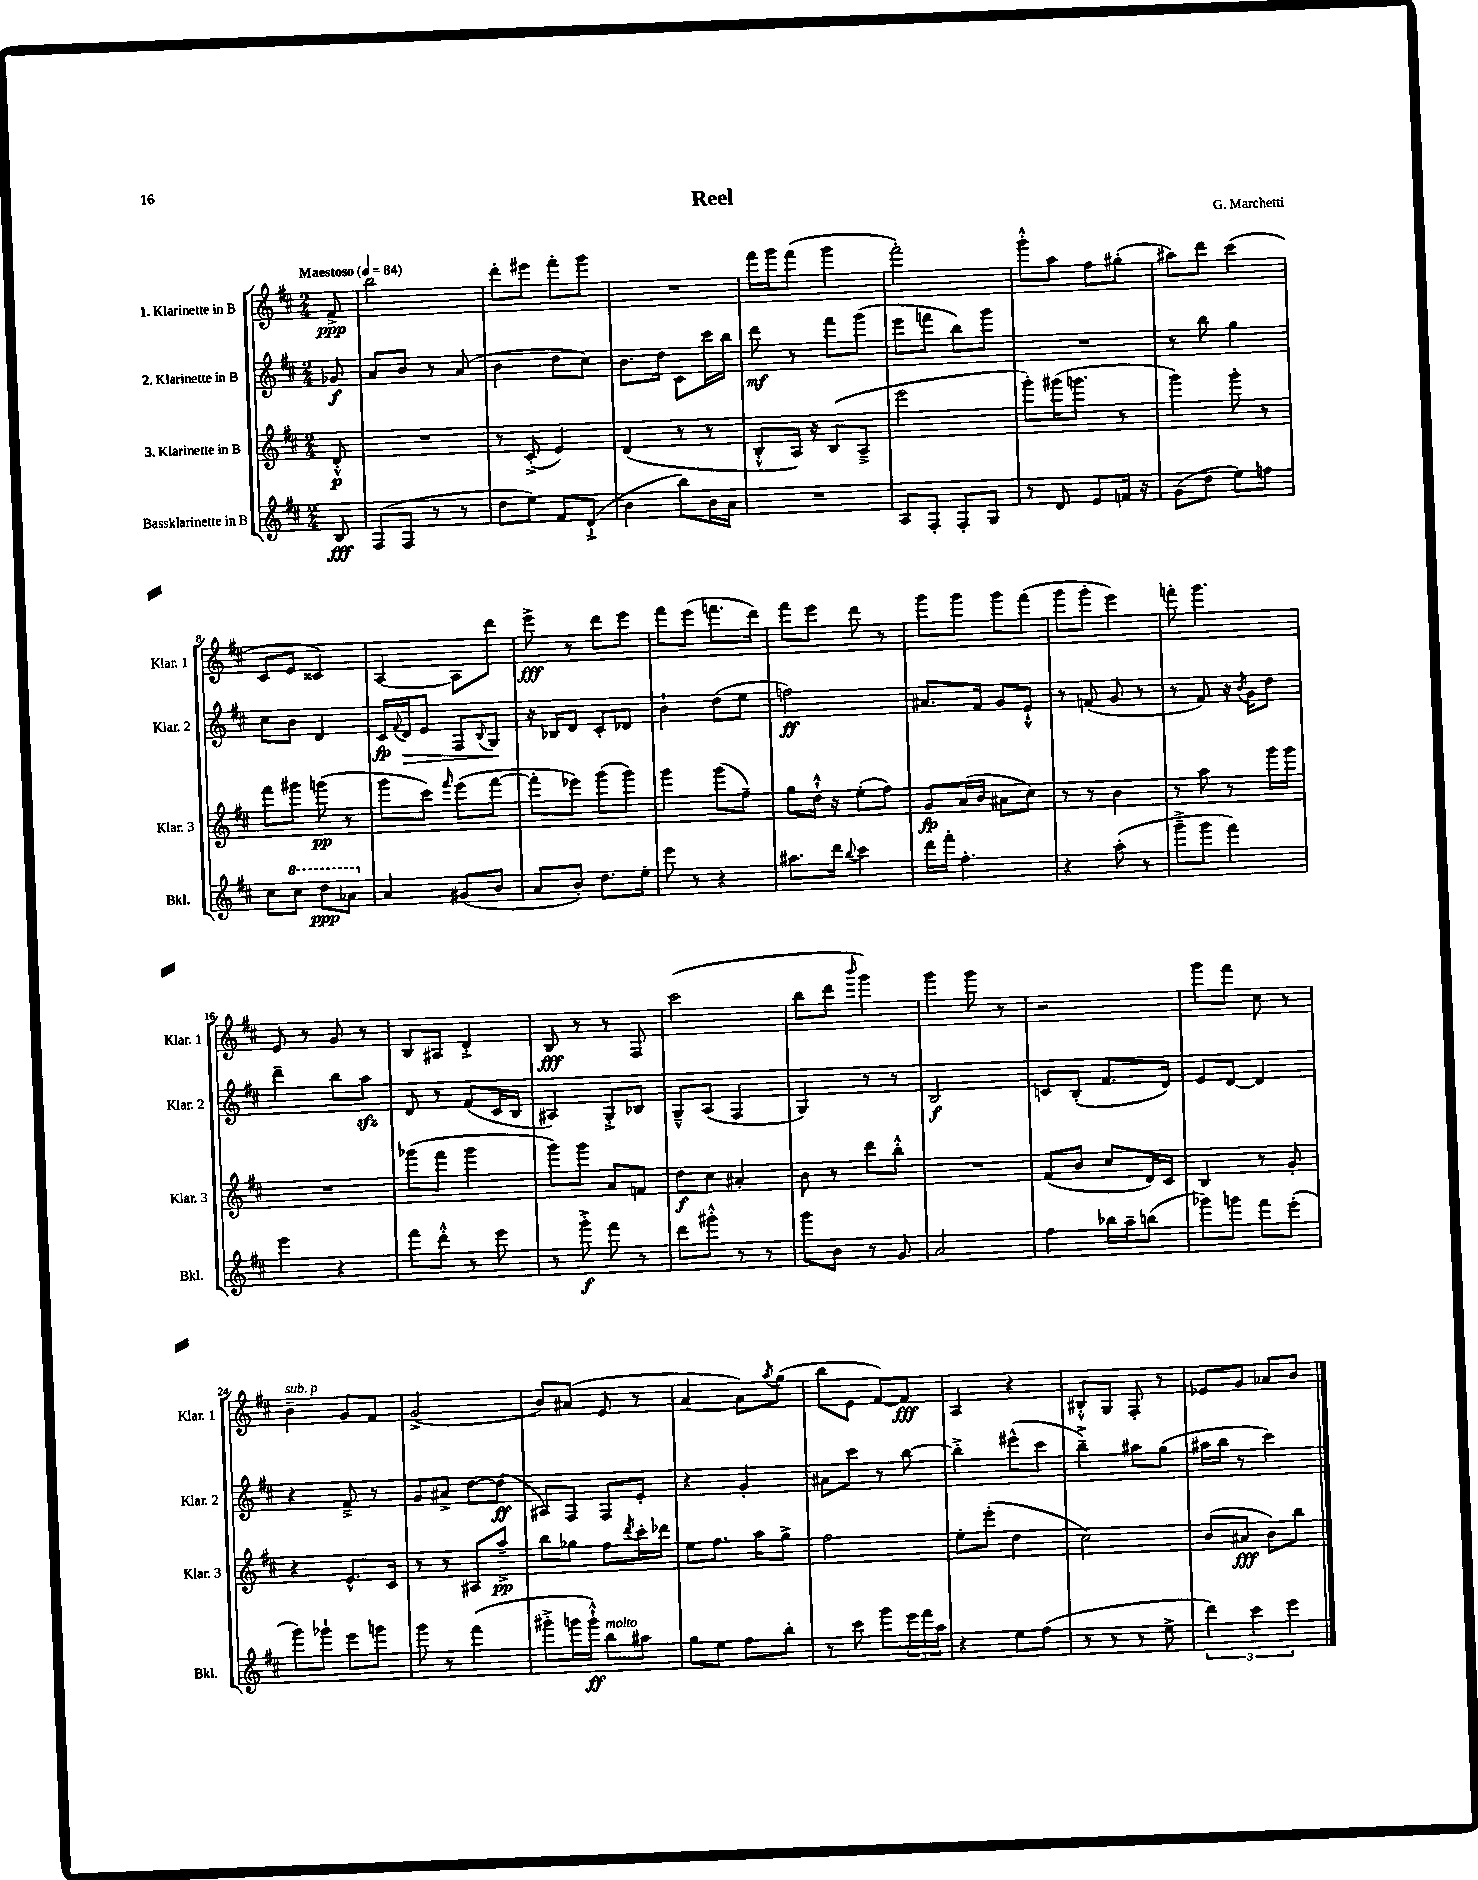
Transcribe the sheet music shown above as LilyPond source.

\header { title = "Reel" composer = "G. Marchetti" }
<<
\new StaffGroup <<
\new Staff = "s0" \with { instrumentName = "1. Klarinette in B" shortInstrumentName = "Klar. 1" } {
    \clef treble \key d \major \numericTimeSignature \time 2/4 \partial 8 \tempo "Maestoso" 4 = 84
    fis'8->\ppp |
    b''2 |
    d'''8-. eis'''8 fis'''8-. g'''8 |
    R2 |
    fis'''16 g'''16 fis'''8( g'''4 |
    fis'''2-.) |
    g'''8-.-^ a''8 fis''8 gis''8-.( |
    ais''8) d'''8 cis'''4( |
    cis'8 e'8 cisis'4) |
    a4~ a8 d'''8 |
    e'''8->\fff r8 d'''8 e'''8 |
    fis'''8 e'''8( f'''8. d'''16) |
    fis'''8 e'''8 d'''8 r8 |
    g'''8 g'''8 g'''8 fis'''8( |
    g'''8 g'''8-. e'''4) |
    f'''8-. g'''4. |
    e'8 r8 g'8 r8 |
    b8 ais8 d'4-.-> |
    b8\fff r8 r8 fis8 |
    cis'''2( |
    b''8 d'''8 \grace { b'''16 } g'''4) |
    g'''4 g'''8 r8 |
    r2 |
    g'''8 fis'''8 cis''8 r8 |
    b'4--^\markup { \italic "sub. p" } g'8 fis'8 |
    g'2->( |
    b'8) ais'8( e'8 r8 |
    a'4~ a'8) \acciaccatura { a''8 } g''8( |
    b''8 e'8 fis'8~) fis'8\fff |
    a4 r4 |
    bis8-.-^ g8 fis8-. r8 |
    ees'8 g'8 aes'8 b'8 \bar "|." |
}
\new Staff = "s1" \with { instrumentName = "2. Klarinette in B" shortInstrumentName = "Klar. 2" } {
    \clef treble \key d \major \numericTimeSignature \time 2/4 \partial 8
    ges'8\f |
    a'8 b'8 r8 a'8( |
    b'4 d''8 cis''8) |
    b'8. d''16 cis'8 cis'''16 b''16 |
    d'''8\mf r8 fis'''8 g'''8( |
    e'''8 f'''8 b''8) g'''8 |
    R2 |
    r8 b''8 g''4 |
    cis''8 b'8 d'4 |
    cis'16\fp \appoggiatura { fis'8 } d'16\> e'8 fis8 \appoggiatura { b8 } g8\! |
    r16 bes16 d'8 cis'8-. des'8 |
    b'4-! d''8( e''8 |
    f''2\ff) |
    ais'8. fis'16 g'8 e'8-!-^ |
    r8 f'8( g'8 r8 |
    r8 fis'8) r16 \acciaccatura { b'8 } g'16 d''8 |
    d'''4-- b''8 a''8\sfz |
    d'8 r8 fis'8( cis'16 b16 |
    ais4) g8-.-> bes8 |
    g8---^ a8( fis4 |
    g4) r8 r8 |
    b2\f |
    c'8 b8-.( fis'8. d'16) |
    e'8 d'8~ d'4 |
    r4 fis'8---> r8 |
    g'8 ais'8-> d''8~ d''8\ff( |
    ais8) fis8 fis8 e'8-. |
    r4 g'4-. |
    ais'8 cis'''8 r8 b''8~ |
    b''4-.-> eis'''8-^( cis'''8 |
    b''4--->) ais''8 g''8( |
    ais''16 b''16 r8 cis'''4) \bar "|." |
}
\new Staff = "s2" \with { instrumentName = "3. Klarinette in B" shortInstrumentName = "Klar. 3" } {
    \clef treble \key d \major \numericTimeSignature \time 2/4 \partial 8
    d'8-.-^\p |
    R2 |
    r8 cis'8-.->( e'4) |
    d'4( r8 r8 |
    b8-.-^ a16) r16 b8( a8---> |
    e'''2 |
    g'''8-.) gis'''16( g'''8. r8 |
    g'''4) g'''8-. r8 |
    fis'''8 gis'''8 g'''8\pp( r8 |
    g'''8 cis'''8) \grace { fis'''16 } e'''8( fis'''8~ |
    fis'''8-. ees'''8) g'''8( g'''8) |
    g'''4 g'''8( fis''8--) |
    g''8 d''16-!-^ r16 e''8-.( fis''8) |
    g'8\fp a'16( b'16 ais'8 cis''8) |
    r8 r8 b'4 |
    r8 a''8 r8 g'''16 g'''16 |
    R2 |
    ges'''8( fis'''8 ges'''4 |
    g'''8) g'''8 a'8 f'8 |
    d''8\f cis''8 ais'4-. |
    b'8 r8 d'''8 b''8-.-^ |
    R2 |
    fis'8( b'8 cis''8 d'16) cis'16 |
    b4 r8 g'8-. |
    r4 e'8.-^ cis'16 |
    r8 r8 ais8 a''8--->\pp |
    b''8 ges''8 fis''8 \acciaccatura { d'''8 } cis'''16-. des'''16 |
    e''8 fis''8. a''16 g''8-> |
    fis''2 |
    e''8-. e'''8-.( d''4 |
    cis''2) |
    b'8( ais'8\fff b'8) b''8 \bar "|." |
}
\new Staff = "s3" \with { instrumentName = "Bassklarinette in B" shortInstrumentName = "Bkl." } {
    \clef treble \key d \major \numericTimeSignature \time 2/4 \partial 8
    b8\fff |
    fis8( fis8 r8 r8 |
    d''8 e''8) fis'8 d'8-!->( |
    b'4 b''8) b'16 a'16 |
    R2 |
    a8 fis8-. fis8-. g8 |
    r8 d'8 e'8 f'16 r16 |
    g'8( d''8 e''8) f''8 |
    cis''8 \ottava #1 cis'''8 d'''8\ppp aes''8 \ottava #0 |
    a'4 gis'8( b'8 |
    a'8 b'8-.) d''8. e''16-. |
    e'''8 r8 r4 |
    ais''8. d'''16 \appoggiatura { b''8 } cis'''4 |
    d'''16 fis'''16-. fis''4.-. |
    r4 a''8-.( r8 |
    g'''8---> g'''8 fis'''4) |
    e'''4 r4 |
    fis'''8 d'''8-.-^ r8 e'''8 |
    r8 g'''8-.->\f fis'''8 r8 |
    d'''8 gis'''8-.-^ r8 r8 |
    g'''8 b'8 r8 g'8 |
    a'2 |
    fis''4 bes''16 a''16-- b''8( |
    ges'''8) g'''8 fis'''8 e'''8-.( |
    g'''8) ges'''8-! e'''8 g'''8 |
    g'''8 r8 fis'''4( |
    gis'''8-.-> g'''16 g'''16-!-^\ff) b''8^\markup { \italic "molto" } ais''8 |
    g''8 e''8 fis''8 b''8-. |
    r8 cis'''8 g'''8 \tuplet 3/2 { e'''16 fis'''16 a''16 } |
    r4 e''8 fis''8( |
    r8 r8 r8 e''8-> |
    \tuplet 3/2 { d'''4) cis'''4 e'''4 } \bar "|." |
}
>>
>>
